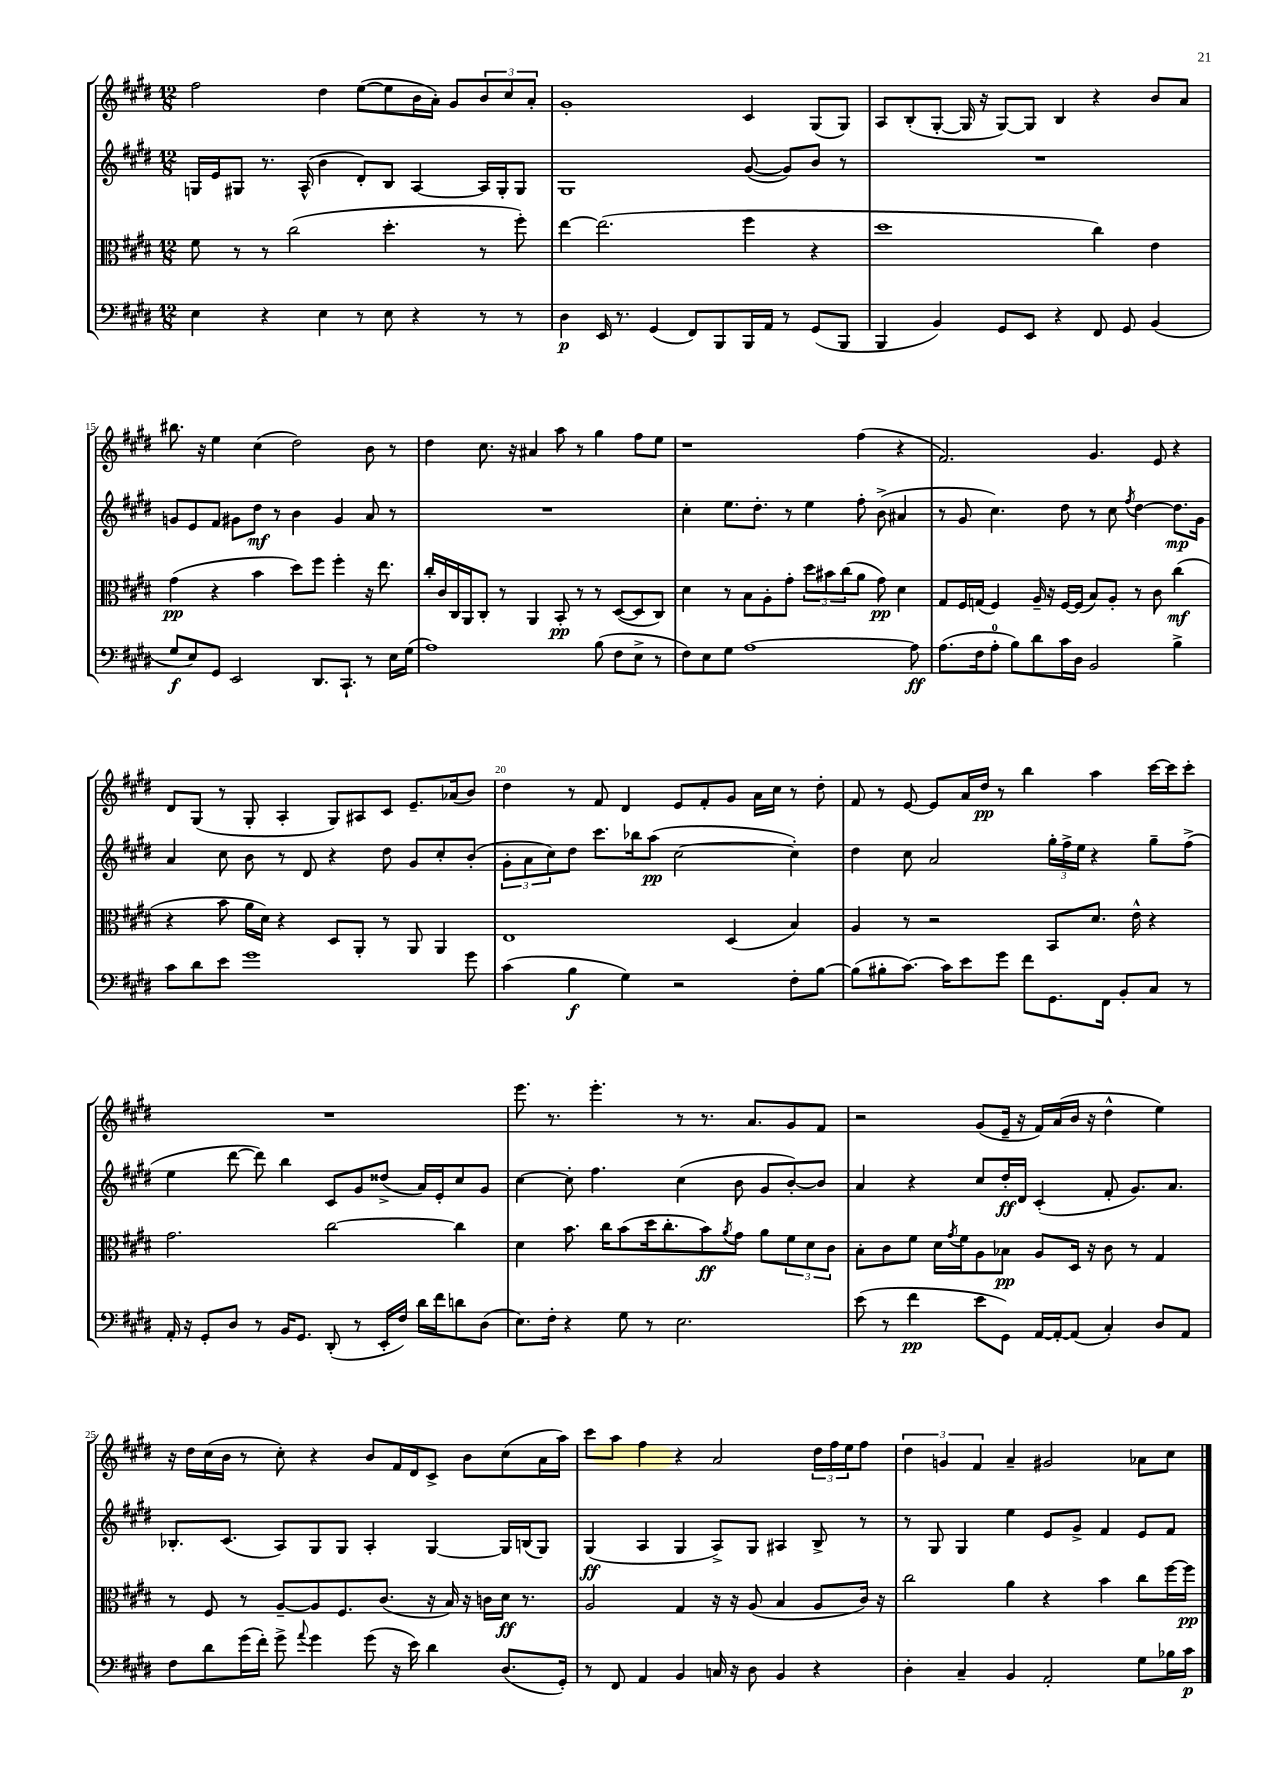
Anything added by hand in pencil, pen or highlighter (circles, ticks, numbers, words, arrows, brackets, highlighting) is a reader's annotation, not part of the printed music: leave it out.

**kern	**dynam	**kern	**dynam	**kern	**dynam	**kern	**dynam
*part4	*part4	*part3	*part3	*part2	*part2	*part1	*part1
*staff4	*staff4	*staff3	*staff3	*staff2	*staff2	*staff1	*staff1
*clefF4	*	*clefC3	*	*clefG2	*	*clefG2	*
*k[f#c#g#d#]	*	*k[f#c#g#d#]	*	*k[f#c#g#d#]	*	*k[f#c#g#d#]	*
*M12/8	*	*M12/8	*	*M12/8	*	*M12/8	*
=12	=12	=12	=12	=12	=12	=12	=12
4E\	.	8f#\	.	16Gn/LL	.	2ff#\	.
.	.	.	.	16e/J	.	.	.
.	.	8r	.	8G#X/J	.	.	.
4r	.	8r	.	8.r	.	.	.
.	.	(2cc#\	.	.	.	.	.
.	.	.	.	(16A^^/	.	.	.
4E\	.	.	.	4b\	.	4dd#\	.
8r	.	.	.	8d#'/L)	.	([8ee\L	.
8E\	.	4.dd#'\	.	8B/J	.	8ee\]	.
4r	.	.	.	[4A/	.	16b\L	.
.	.	.	.	.	.	16a'\JJ)	.
.	.	.	.	.	.	8g#/L	.
8r	.	8r	.	16A/LL]	.	12b/	.
.	.	.	.	16G#'/J	.	.	.
.	.	.	.	.	.	12cc#/	.
8r	.	8ff#'\)	.	8G#/J	.	.	.
.	.	.	.	.	.	12a'/J	.
=13	=13	=13	=13	=13	=13	=13	=13
4D#\	p	[4ee\	.	1G#	.	1g#'	.
16EE/	.	(2.ee\]	.	.	.	.	.
8.r	.	.	.	.	.	.	.
(4GG#/	.	.	.	.	.	.	.
8FF#/L)	.	.	.	.	.	.	.
8BBB/	.	.	.	.	.	.	.
16BBB/L	.	4ff#\	.	([8g#/	.	4c#/	.
16AA/JJ	.	.	.	.	.	.	.
8r	.	.	.	8g#/L])	.	.	.
(8GG#/L	.	4r	.	8b/J	.	(8G#/L	.
8BBB/J	.	.	.	8r	.	8G#/J)	.
=14	=14	=14	=14	=14	=14	=14	=14
4BBB/	.	1dd#	.	1.r	.	8A/L	.
.	.	.	.	.	.	(8B'/	.
4BB/)	.	.	.	.	.	[8G#'/J	.
.	.	.	.	.	.	16G#/]	.
.	.	.	.	.	.	16r	.
8GG#/L	.	.	.	.	.	[8G#/L)	.
8EE/J	.	.	.	.	.	8G#/J]	.
4r	.	.	.	.	.	4B/	.
8FF#/	.	4cc#\)	.	.	.	4r	.
8GG#/	.	.	.	.	.	.	.
(4BB/	.	4e\	.	.	.	8b/L	.
.	.	.	.	.	.	8a/J	.
!!LO:LB:g=z
=15	=15	=15	=15	=15	=15	=15	=15
8G#/L	f	(4g#\	pp	8gn/L	.	8.bb#X\	.
8E/)	.	.	.	8e/	.	.	.
.	.	.	.	.	.	16r	.
8GG#/J	.	4r	.	8f#/J	.	4ee\	.
2EE/	.	.	.	8g#X\L	.	.	.
.	.	4b\	.	8dd#\J	mf	(4cc#\	.
.	.	.	.	8r	.	.	.
.	.	8dd#\L)	.	4b\	.	2dd#\)	.
8.DD#/L	.	8ff#\J	.	.	.	.	.
.	.	4ff#'\	.	4g#/	.	.	.
8.CC#`/J	.	.	.	.	.	.	.
8r	.	16r	.	8a/	.	8b\	.
.	.	8.ee\	.	.	.	.	.
16E\LL	.	.	.	8r	.	8r	.
(16G#\JJ	.	.	.	.	.	.	.
=16	=16	=16	=16	=16	=16	=16	=16
1A)	.	16cc#'/LL	.	1.r	.	4dd#\	.
.	.	16c#/	.	.	.	.	.
.	.	16C#/	.	.	.	.	.
.	.	16AA/J	.	.	.	.	.
.	.	8C#'/J	.	.	.	8.cc#\	.
.	.	8r	.	.	.	.	.
.	.	.	.	.	.	16r	.
.	.	4AA/	.	.	.	4a#X/	.
.	.	8BB'/	pp	.	.	8aa\	.
.	.	8r	.	.	.	8r	.
(8B\	.	8r	.	.	.	4gg#\	.
8F#\L	.	([8D#/L	.	.	.	.	.
8E^\J	.	8D#/]	.	.	.	8ff#\L	.
8r	.	8C#/J)	.	.	.	8ee\J	.
=17	=17	=17	=17	=17	=17	=17	=17
8F#\L)	.	4d#\	.	4cc#'\	.	1r	.
8E\	.	.	.	.	.	.	.
8G#\J	.	8r	.	8.ee\L	.	.	.
[1A	.	8B\L	.	.	.	.	.
.	.	.	.	8.dd#'\J	.	.	.
.	.	8A'\	.	.	.	.	.
.	.	8g#'\J	.	8r	.	.	.
.	.	12dd#\L	.	4ee\	.	.	.
.	.	12b#X\	.	.	.	.	.
.	.	(12cc#\	.	.	.	.	.
.	.	8a\J	.	8ff#'\	.	(4ff#\	.
.	.	8g#\)	pp	(8b^\	.	.	.
.	.	4d#\	.	4a#X/	.	4r	.
8A\]	ff	.	.	.	.	.	.
=18	=18	=18	=18	=18	=18	=18	=18
(8.A\L	.	8G#/L	.	8r	.	2.f#/)	.
.	.	16F#/L	.	8g#/	.	.	.
16F#\k	.	(16Gn/JJ	.	.	.	.	.
8A'\J	.	4F#/)	.	4.cc#\)	.	.	.
8B\L)	.	.	.	.	.	.	.
8d#\	.	16A~/	.	.	.	.	.
.	.	16r	.	.	.	.	.
16c#\L	.	[16F#/LL	.	8dd#\	.	.	.
16D#\JJ	.	(16F#/JJ]	.	.	.	.	.
2BB/	.	8B/L)	.	8r	.	4.g#/	.
.	.	8A'/J	.	8cc#\	.	.	.
.	.	.	.	8qff#/	.	.	.
.	.	8r	.	[4dd#\	.	.	.
.	.	8c#\	.	.	.	8e/	.
4B^\	.	(4cc#\	mf	8.dd#\L]	mp	4r	.
.	.	.	.	16g#\Jk	.	.	.
!!LO:LB:g=z
=19	=19	=19	=19	=19	=19	=19	=19
8c#\L	.	4r	.	4a/	.	8d#/L	.
8d#\	.	.	.	.	.	(8G#/J	.
8e\J	.	8b\	.	8cc#\	.	8r	.
1g#	.	16a\LL	.	8b\	.	8G#'/	.
.	.	16d#\JJ)	.	.	.	.	.
.	.	4r	.	8r	.	4A'/	.
.	.	.	.	8d#/	.	.	.
.	.	8D#/L	.	4r	.	8G#/L)	.
.	.	8AA'/J	.	.	.	8A#X/	.
.	.	8r	.	8dd#\	.	8c#/J	.
.	.	8AA/	.	8g#/L	.	8.e~/L	.
.	.	4AA/	.	8cc#'/	.	.	.
.	.	.	.	.	.	(16a-X/k	.
8g#\	.	.	.	(8b'/J	.	8b/J)	.
=20	=20	=20	=20	=20	=20	=20	=20
(4c#\	.	1E	.	12g#'\L	.	4dd#\	.
.	.	.	.	12a\	.	.	.
.	.	.	.	12cc#\)	.	.	.
4B\	f	.	.	8dd#\J	.	8r	.
.	.	.	.	8.ccc#\L	.	8f#/	.
4G#\)	.	.	.	.	.	4d#/	.
.	.	.	.	16bb-X\k	.	.	.
.	.	.	.	(8aa\J	pp	.	.
2r	.	.	.	[2cc#\	.	8e/L	.
.	.	.	.	.	.	8f#'/	.
.	.	(4D#/	.	.	.	8g#/J	.
.	.	.	.	.	.	16a\LL	.
.	.	.	.	.	.	16cc#\JJ	.
8F#'\L	.	4B/)	.	4cc#'\])	.	8r	.
[8B\J	.	.	.	.	.	8dd#'\	.
=21	=21	=21	=21	=21	=21	=21	=21
(8B\L]	.	4A/	.	4dd#\	.	8f#/	.
8B#X'\	.	.	.	.	.	8r	.
[8.c#\J)	.	8r	.	8cc#\	.	[8e/	.
.	.	2r	.	2a/	.	8e/L]	.
16c#\KL]	.	.	.	.	.	.	.
8e\	.	.	.	.	.	16a/L	.
.	.	.	.	.	.	16dd#/JJ	pp
8g#\J	.	.	.	.	.	8r	.
8f#\L	.	.	.	.	.	4bb\	.
8.GG#\	.	8BB/L	.	24gg#'\LL	.	.	.
.	.	.	.	24ff#^\	.	.	.
.	.	.	.	24ee\JJ	.	.	.
.	.	8.d#/J	.	4r	.	4aa\	.
16FF#\Jk	.	.	.	.	.	.	.
8BB'/L	.	.	.	.	.	.	.
.	.	16e^^\	.	.	.	.	.
8C#/J	.	4r	.	8gg#~\L	.	[16ccc#\LL	.
.	.	.	.	.	.	16ccc#\J]	.
8r	.	.	.	(8ff#^\J	.	8ccc#'\J	.
!!LO:LB:g=z
=22	=22	=22	=22	=22	=22	=22	=22
16AA'/	.	2.g#\	.	4ee\	.	1.r	.
16r	.	.	.	.	.	.	.
8GG#'/L	.	.	.	.	.	.	.
8D#/J	.	.	.	[8ddd#\	.	.	.
8r	.	.	.	8ddd#\])	.	.	.
16BB/KL	.	.	.	4bb\	.	.	.
8.GG#/J	.	.	.	.	.	.	.
(8DD#'/	.	[2cc#\	.	8c#/L	.	.	.
8r	.	.	.	8g#/	.	.	.
16EE'/LL	.	.	.	(8dd##X^/J	.	.	.
16F#/JJ)	.	.	.	.	.	.	.
16d#\LL	.	.	.	16a/LL)	.	.	.
16f#\J	.	.	.	16e'/J	.	.	.
8dn\	.	4cc#\]	.	8cc#/	.	.	.
(8D#\J	.	.	.	8g#/J	.	.	.
=23	=23	=23	=23	=23	=23	=23	=23
8.E\L)	.	4d#\	.	[4cc#\	.	8.eee\	.
16F#'\Jk	.	.	.	.	.	8.r	.
4r	.	8.b\	.	8cc#'\]	.	.	.
.	.	.	.	4.ff#\	.	4.eee'\	.
.	.	16cc#\KL	.	.	.	.	.
8G#\	.	(8b\	.	.	.	.	.
8r	.	16dd#\k	.	.	.	.	.
.	.	8.cc#'\	.	.	.	.	.
2.E\	.	.	.	(4cc#\	.	8r	.
.	.	8b\)	ff	.	.	8.r	.
.	.	8qa/	.	.	.	.	.
.	.	8g#\J	.	8b\	.	.	.
.	.	.	.	.	.	8.a/L	.
.	.	8a\L	.	8g#/L	.	.	.
.	.	12f#\	.	[8b'/)	.	8g#/	.
.	.	12d#\	.	.	.	.	.
.	.	.	.	8b/J]	.	8f#/J	.
.	.	12c#\J	.	.	.	.	.
=24	=24	=24	=24	=24	=24	=24	=24
(8e\	.	8B'\L	.	4a/	.	2r	.
8r	.	8c#\	.	.	.	.	.
4f#\	pp	8f#\J	.	4r	.	.	.
.	.	16d#\LL	.	.	.	.	.
.	.	8qg#/	.	.	.	.	.
.	.	16f#\J	.	.	.	.	.
8e\L	.	8A\	.	8cc#/L	.	(8g#/L	.
8GG#\J)	.	8B-X\J	pp	16dd#'/L	ff	16e~/Jk	.
.	.	.	.	16d#/JJ	.	16r	.
[16AA/LL	.	8A/L	.	(4c#'/	.	16f#/LL)	.
16AA'/J_	.	.	.	.	.	(16a/	.
(8AA/J]	.	16D#/Jk	.	.	.	16b/JJ	.
.	.	16r	.	.	.	16r	.
4C#'/)	.	8c#\	.	8f#'/	.	4dd#^^\	.
.	.	8r	.	8.g#/L)	.	.	.
8D#/L	.	4G#/	.	.	.	4ee\)	.
.	.	.	.	8.a/J	.	.	.
8AA/J	.	.	.	.	.	.	.
!!LO:LB:g=z
=25	=25	=25	=25	=25	=25	=25	=25
8F#\L	.	8r	.	8.B-X'/L	.	16r	.
.	.	.	.	.	.	16dd#\LL	.
8d#\	.	8F#/	.	.	.	(16cc#\	.
.	.	.	.	(8.c#/J	.	16b\JJ	.
(16g#\L	.	8r	.	.	.	8r	.
16f#'\JJ)	.	.	.	.	.	.	.
8g#^\	.	[8A~/L	.	8A/L)	.	8cc#'\)	.
8qqa/	.	.	.	.	.	.	.
4g#\	.	8A/]	.	8G#/	.	4r	.
.	.	8.F#/	.	8G#/J	.	.	.
(8g#\	.	.	.	4A'/	.	8b/L	.
.	.	(8.c#/J	.	.	.	.	.
16r	.	.	.	.	.	16f#/L	.
16e\)	.	.	.	.	.	16d#/J	.
4d#\	.	16r	.	[4G#/	.	8c#^/J	.
.	.	16B/)	.	.	.	.	.
.	.	16r	.	.	.	8b\L	.
.	.	16cn\LL	.	.	.	.	.
(8.D#/L	.	16d#\JJ	ff	16G#/LL]	.	(8cc#\	.
.	.	8.r	.	(16Bn/J	.	.	.
.	.	.	.	8G#/J)	.	16a\L	.
16GG#'/Jk)	.	.	.	.	.	16aa\JJ)	.
=26	=26	=26	=26	=26	=26	=26	=26
8r	.	2A/	.	(4G#/	ff	8ccc#\L	.
8FF#/	.	.	.	.	.	8aa\J	.
4AA/	.	.	.	4A/	.	4ff#\	.
4BB/	.	4G#/	.	4G#/	.	4r	.
16Cn/	.	16r	.	8A^/L)	.	2a/	.
16r	.	16r	.	.	.	.	.
8D#\	.	(8A/	.	8G#/J	.	.	.
4BB/	.	4B/	.	4A#X/	.	.	.
4r	.	8A/L	.	8B^/	.	24dd#\LL	.
.	.	.	.	.	.	24ff#\	.
.	.	.	.	.	.	24ee\J	.
.	.	16c#/Jk)	.	8r	.	8ff#\J	.
.	.	16r	.	.	.	.	.
=27	=27	=27	=27	=27	=27	=27	=27
4D#'\	.	2cc#\	.	8r	.	6dd#\	.
.	.	.	.	8G#/	.	.	.
.	.	.	.	.	.	6gn/	.
4C#~/	.	.	.	4G#/	.	.	.
.	.	.	.	.	.	6f#/	.
4BB/	.	4a\	.	4ee\	.	4a~/	.
2AA'/	.	4r	.	8e/L	.	2g#X/	.
.	.	.	.	8g#^/J	.	.	.
.	.	4b\	.	4f#/	.	.	.
8G#\L	.	8cc#\L	.	8e/L	.	8a-X\L	.
16B-X\L	.	[16ff#\L	.	8f#/J	.	8cc#\J	.
16c#\JJ	p	16ff#\JJ]	pp	.	.	.	.
==	==	==	==	==	==	==	==
*-	*-	*-	*-	*-	*-	*-	*-
